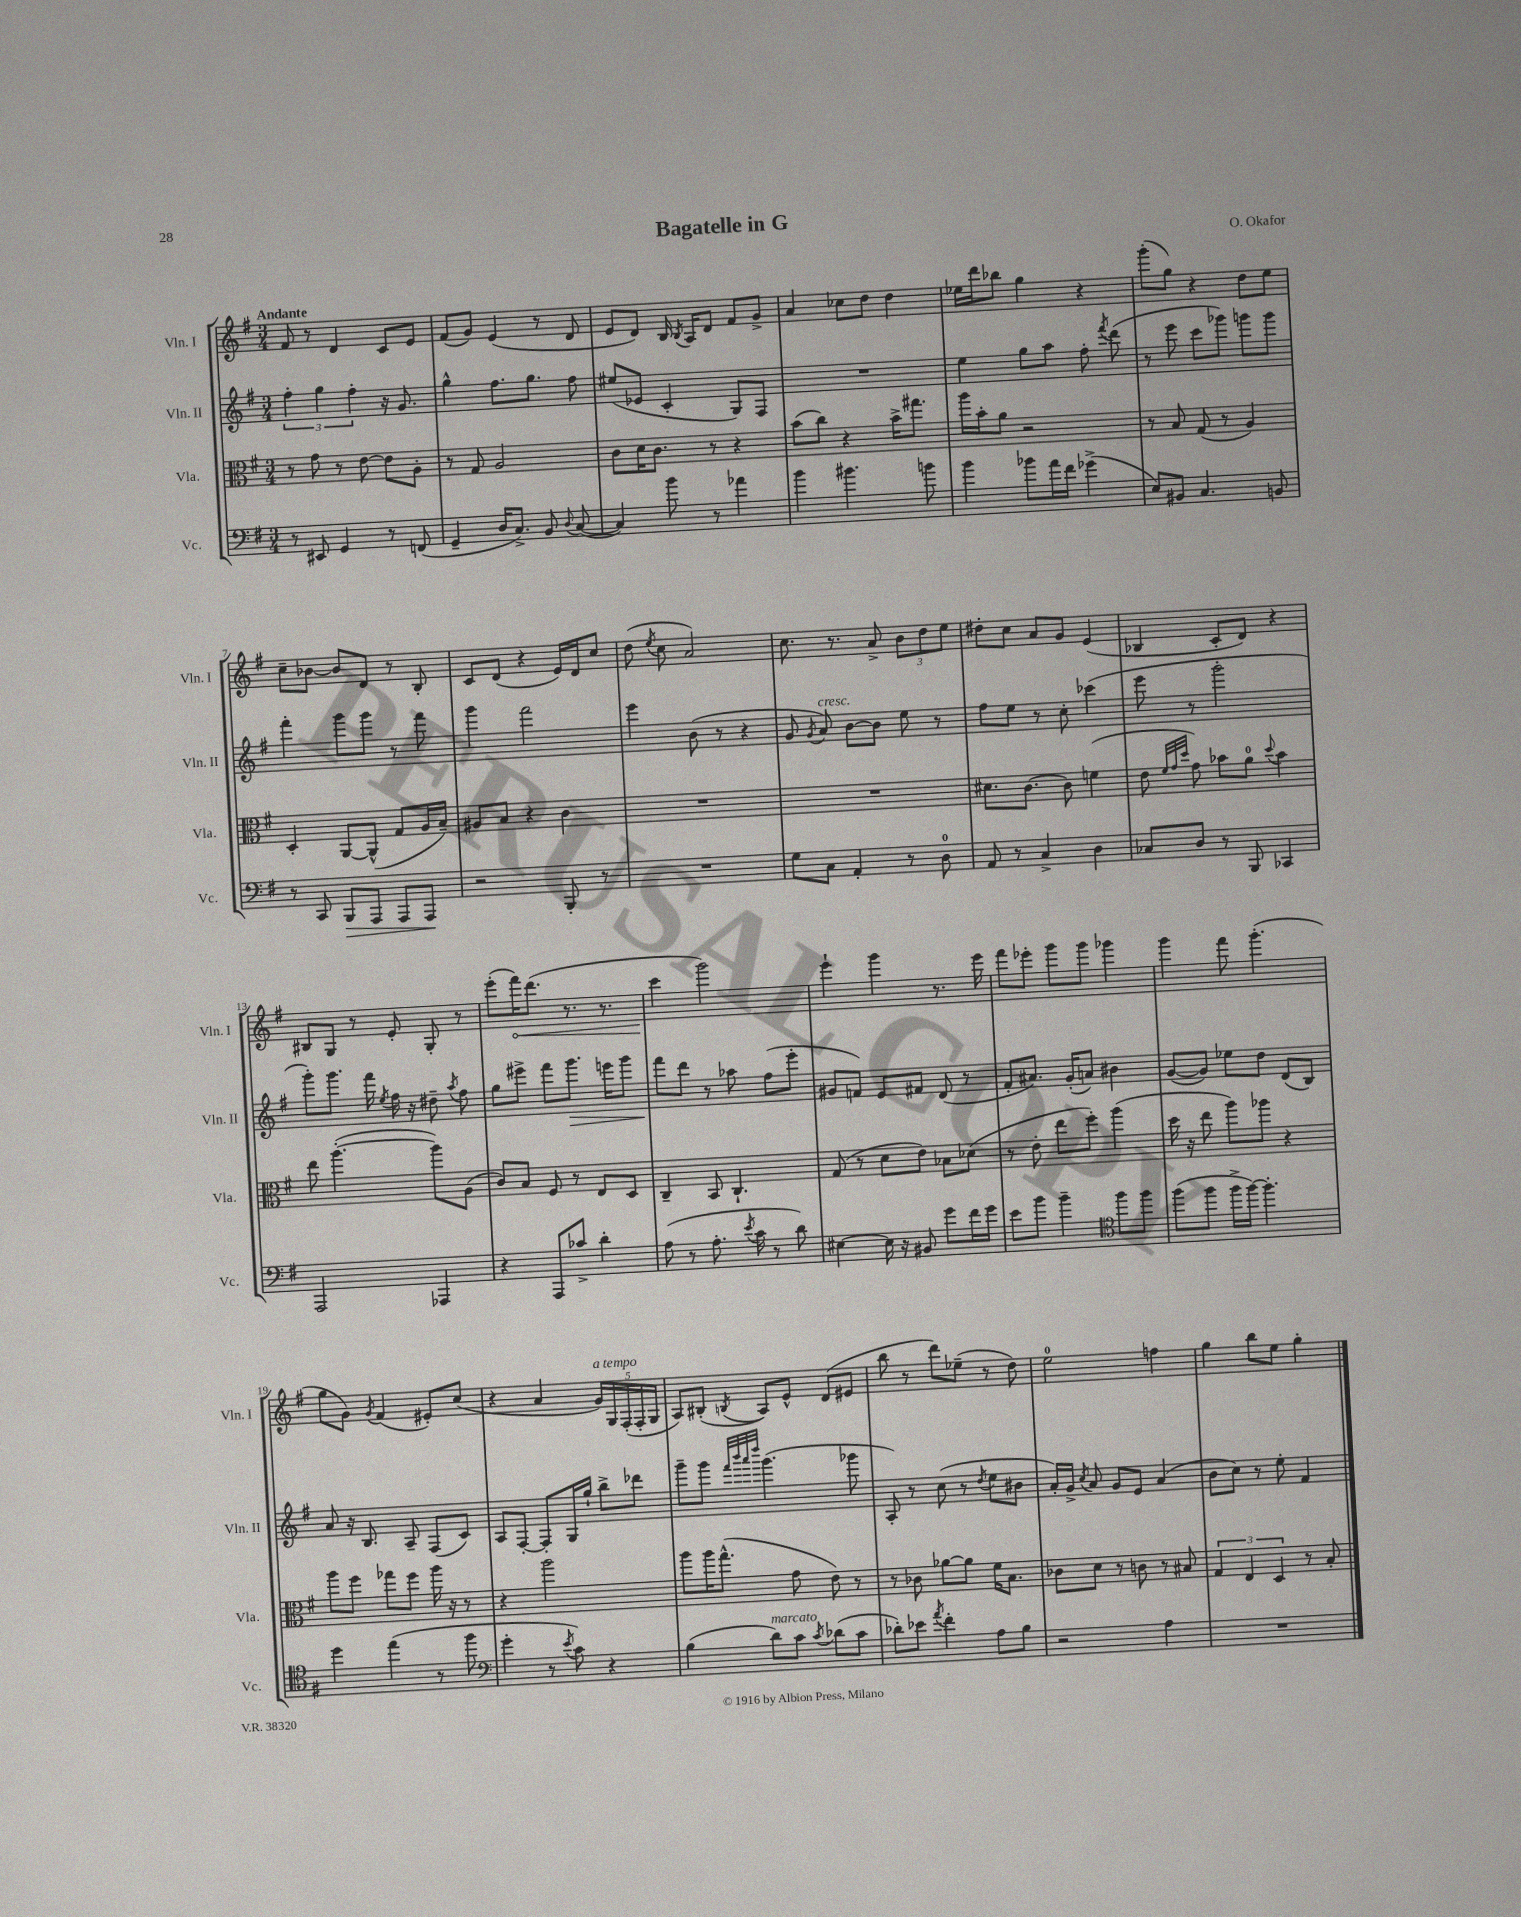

**kern	**kern	**kern	**kern
*staff4	*staff3	*staff2	*staff1
*clefF4	*clefC3	*clefG2	*clefG2
*k[f#]	*k[f#]	*k[f#]	*k[f#]
*M3/4	*M3/4	*M3/4	*M3/4
8r	8r	6ff#'	8f#
8EE#	8g	.	8r
.	.	6gg	.
4GG	8r	.	4d
.	.	6ff#'	.
.	[8e	.	.
8r	8e]	16r	8c
.	.	8.g	.
(8FF	8A'	.	8e
=	=	=	=
4GG~	8r	4gg^^	(8f#
.	8G	.	8g)
16D	2A	8.ff#	(4e
8.C^)	.	.	.
.	.	8.gg	.
8BB	.	.	8r
8qqD	.	.	.
([8C	.	8ff#	8d
=	=	=	=
4C])	8c	(8ee#	8e
.	16d	8e-	8d)
.	8.c	.	.
8b	.	4c'	16B
.	.	.	8qB
.	.	.	16A
8r	8r	.	8d
4a-	4r	8G)	8f#
.	.	8F#	8g^
=	=	=	=
4b	(8b	2.r	4a
.	8cc)	.	.
4.b#	4r	.	8cc-
.	.	.	8dd
.	16b^	.	4dd
.	8.gg#	.	.
8b	.	.	.
=	=	=	=
4b	16aa	4ee	16ee-
.	16b'	.	16ddd
.	8a	.	8bb-
8b-	2r	8gg	4gg
16a	.	8aa	.
16f#	.	.	.
(4g-^	.	8ff#'	4r
.	.	8qfff#	.
.	.	(8ddd	.
=	=	=	=
8E)	8r	8r	(8ggg'
8BB#	8B	8eee	8gg)
4.C	(8G	8ccc	4r
.	8r	8ggg-)	.
.	4A)	8ggg	8dd
8BB	.	8ggg	8ee
=	=	=	=
8r	4D'	4fff#'	8cc~
8CC	.	.	[8b-
8BBB	[8AA	8ggg	8b-]
8AAA	(8AA^^]	8ggg	8d
8AAA	8G	8r	8r
8AAA	16A	8fff#	8B'
.	16B~)	.	.
=	=	=	=
2r	8A#	4ggg	8c
.	8B	.	(8d
.	4r	2fff#	4r
8BBB'	4c	.	16e)
.	.	.	16d
8r	.	.	8cc
=	=	=	=
2.r	2.r	4eee	(8dd
.	.	.	8qee
.	.	.	8cc
.	.	(8b	2a)
.	.	8r	.
.	.	4r	.
=	=	=	=
8G	2.r	8g	8.cc
.	.	8qg	.
8C	.	8a)	.
.	.	.	8.r
4AA'	.	[8b	.
.	.	8b]	8a^
8r	.	8ee	12b
.	.	.	12dd
8D	.	8r	.
.	.	.	12ee
=	=	=	=
8AA	8.d#	8ff#	8dd#'
8r	.	8ee	8cc
.	[8.c	.	.
4C^	.	8r	8a
.	8c]	8cc'	8g
4D	(4f	(4ccc-	(4e
=	=	=	=
8C-	8e	8eee	4B-
.	32qqf#	.	.
.	32qqg	.	.
.	32qqdd	.	.
8D	8g)	8r	.
8r	8b-	2ggg'	8c'
8BBB	8a	.	8d)
.	8qqdd	.	.
4CC-	4b-	.	4r
=	=	=	=
2AAA	8ee	8ggg')	8B#
.	([4.aa'	8.ggg	8G
.	.	.	8r
.	.	16fff#	.
.	.	8qee	.
.	.	16ff#	8e'
.	.	16r	.
4AAA-	8aa])	8dd#~	8G'
.	.	8qaa	.
.	(8A	8ff#	8r
=	=	=	=
4r	8c)	8gg	(8eee'
.	8B	8eee#^	16fff#)
.	.	.	(8.ddd
8AAA	8F#	8fff#	.
8c-^	8r	8.ggg	8.r
4d'	8E	.	.
.	.	16eee	8.r
.	8D	8ggg	.
=	=	=	=
(8A	4C~	8fff#	4ccc
8r	.	8ddd	.
8.A'	8BB	8r	2ggg)
.	4.C`	8aa-	.
8qe	.	.	.
16c	.	.	.
8r	.	(8ff#	.
8d)	.	8eee'	.
=	=	=	=
[4E#	(8G	8g#	4eee`
.	8r	8f)	.
16E#]	8d	8e	4ggg
16r	.	.	.
8BB#	8e)	8f#	.
8g	8B-	(8d	8.r
16f#	(8d-	8r	.
16g	.	.	16eee
=	=	=	=
8e	8r	8f#'	8fff#
8b	8e'	8.a#)	8eee-'
4b~	8ee	.	8ggg
.	.	(16g'	.
.	8ff#')	8a)	8ggg
*clefC4	*	*	*
8ff#	(4aa	4b#	4ggg-
8ff#	.	.	.
=	=	=	=
(8ff#	16dd	([8g	4ggg
.	16r	.	.
8ff#	8ee	8g])	.
16ff#^	8aa)	8ee-	8fff#
[16ff#)	.	.	.
4.ff#']	8aa-	8dd	(4.ggg'
.	4r	(8d	.
.	.	8B)	.
=	=	=	=
4dd	8aa	8a	8gg
.	8ff#	16r	8g)
.	.	8.B	.
.	.	.	8qg
(4ee	8gg-	.	(4f#
.	8ff#	8A~	.
8r	16aa	(8F#	8e#')
.	16r	.	.
8ff#	8r	8c)	(8cc
=	=	=	=
*clefF4	*	*	*
4g'	4r	8A	4r
.	.	[8F#'	.
8r	2aa	8F#']	4a
8qe	.	.	.
8c)	.	16G	.
.	.	16gg`	.
4r	.	8bb^	20g)
.	.	.	20G
.	.	.	(20F#'
.	.	8ddd-	.
.	.	.	20F#'
.	.	.	20G
=	=	=	=
(4B	8aa	8ggg~	8A)
.	16aa	8ggg	(8B#'
.	(8.gg^^	.	.
.	.	32qqfff#	.
.	.	32qqbbb	.
.	.	32qqaaa	.
.	.	32qqdddd	8qB
8d)	.	(4.ggg	8A)
8c	8g	.	8e^^
8qc	.	.	.
(8d-	8e)	.	(8d
8c	8r	8ggg-	8e#
=	=	=	=
8d-')	8r	8A')	8bb
8e-	8c-	8r	8r
8qa	.	.	.
4f#'	[8a-	(8cc	8ddd)
.	8a-]	8r	(8ee-~
.	.	8qdd	.
8A	16f#	8ee	8r
.	8.B	.	.
8B	.	8b#	8dd)
=	=	=	=
2r	8c-	16a')	2ee
.	.	16g^	.
.	.	8qcc	.
.	8d	8a	.
.	8r	8g	.
.	8c	8e	.
4A	8r	(4a	4ff
.	8B#	.	.
=	=	=	=
2.r	6G	8b	4gg
.	.	8cc)	.
.	6E	.	.
.	.	8r	8bb
.	6D	.	.
.	.	8ee'	8ee
.	8r	4f#	4gg'
.	8B'	.	.
==	==	==	==
*-	*-	*-	*-
